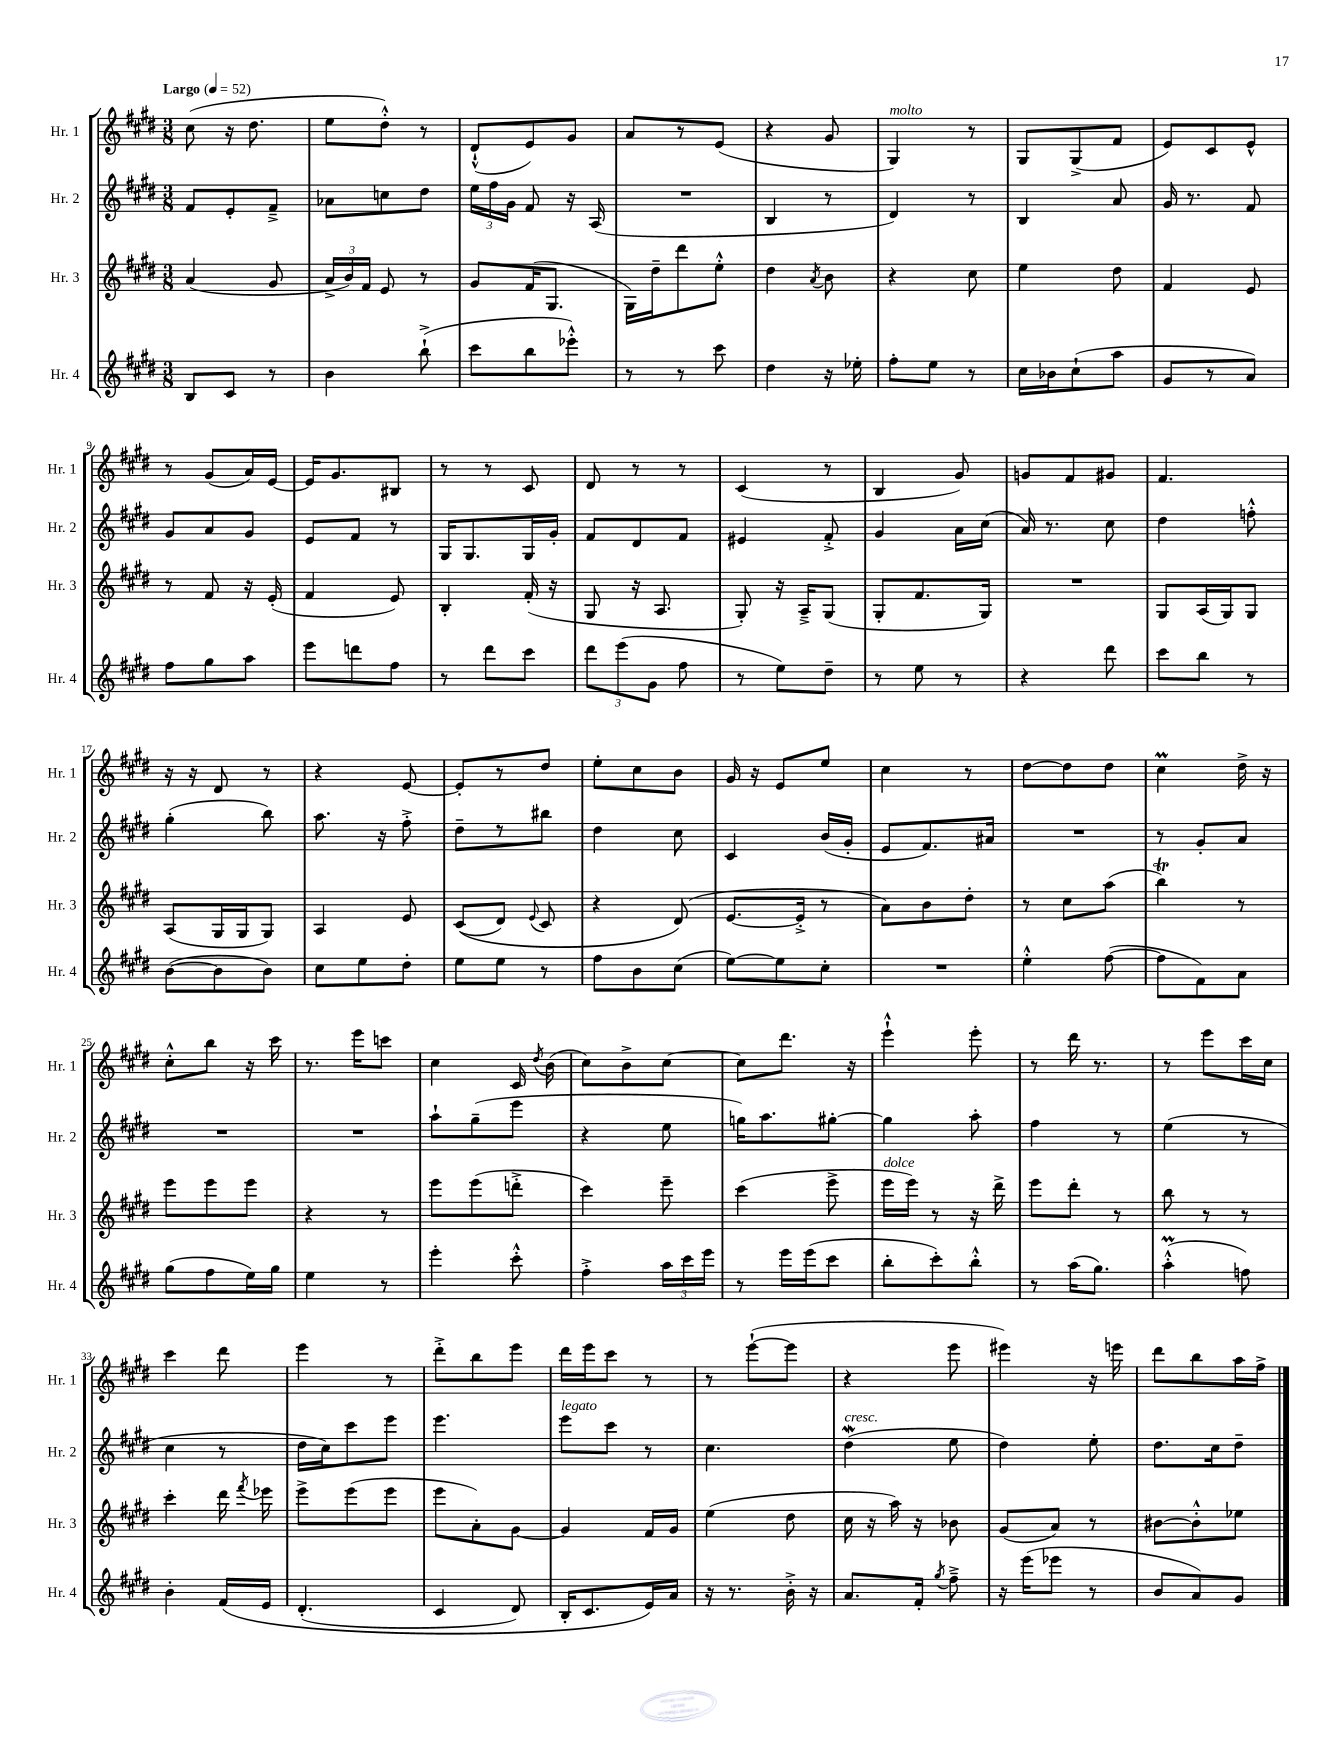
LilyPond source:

<<
\new StaffGroup <<
\new Staff = "s0" \with { instrumentName = "Hr. 1" shortInstrumentName = "Hr. 1" } {
    \clef treble \key e \major \numericTimeSignature \time 3/8 \tempo "Largo" 4 = 52
    \autoBeamOff cis''8( r16 dis''8. |
    e''8[ dis''8]-.-^) r8 |
    dis'8[-!-^( e'8) gis'8] |
    a'8[ r8 e'8]( |
    r4 gis'8 |
    gis4^\markup { \italic "molto" }) r8 |
    gis8[ gis8->( fis'8] |
    e'8[) cis'8 e'8]-^ |
    r8 gis'8[( a'16) e'16]~ |
    e'16[ gis'8. bis8] |
    r8 r8 cis'8 |
    dis'8 r8 r8 |
    cis'4( r8 |
    b4 gis'8) |
    g'8[ fis'8 gis'8] |
    fis'4. |
    r16 r16 dis'8 r8 |
    r4 e'8~ |
    e'8[-. r8 dis''8] |
    e''8[-. cis''8 b'8] |
    gis'16 r16 e'8[ e''8] |
    cis''4 r8 |
    dis''8[~ dis''8 dis''8] |
    cis''4\prall dis''16-> r16 |
    cis''8[-.-^ b''8] r16 cis'''16 |
    r8. e'''16[ c'''8] |
    cis''4 cis'16 \acciaccatura { dis''8 } b'16( |
    cis''8[) b'8-> cis''8]~ |
    cis''8[ dis'''8.] r16 |
    e'''4-!-^ e'''8-. |
    r8 dis'''16 r8. |
    r8 e'''8[ cis'''16 cis''16] |
    cis'''4 dis'''8 |
    e'''4 r8 |
    dis'''8[-.-> b''8 e'''8] |
    dis'''16[ e'''16 cis'''8] r8 |
    r8 e'''8[~-!( e'''8] |
    r4 e'''8 |
    eis'''4) r16 e'''16 |
    dis'''8[ b''8 a''16 fis''16]-> \bar "|." |
}
\new Staff = "s1" \with { instrumentName = "Hr. 2" shortInstrumentName = "Hr. 2" } {
    \clef treble \key e \major \numericTimeSignature \time 3/8
    \autoBeamOff fis'8[ e'8-. fis'8]---> |
    aes'8[ c''8 dis''8] |
    \tuplet 3/2 { e''16[ fis''16 gis'16] } fis'8 r16 a16( |
    R4. |
    b4 r8 |
    dis'4) r8 |
    b4 a'8 |
    gis'16 r8. fis'8 |
    gis'8[ a'8 gis'8] |
    e'8[ fis'8] r8 |
    gis16[ gis8. gis16 gis'16]-. |
    fis'8[ dis'8 fis'8] |
    eis'4 fis'8-.-> |
    gis'4 a'16[ cis''16]( |
    a'16) r8. cis''8 |
    dis''4 f''8-.-^ |
    gis''4-.( b''8) |
    a''8. r16 fis''8-.-> |
    dis''8[-- r8 bis''8] |
    dis''4 cis''8 |
    cis'4 b'16[( gis'16]-. |
    e'8[ fis'8.) ais'16] |
    R4. |
    r8 gis'8[-. a'8] |
    R4. |
    R4. |
    a''8[-! gis''8--( e'''8] |
    r4 e''8 |
    g''16[) a''8. gis''8]~-. |
    gis''4 a''8-. |
    fis''4 r8 |
    e''4( r8 |
    cis''4 r8 |
    dis''16[ cis''16) cis'''8 e'''8] |
    e'''4. |
    e'''8[^\markup { \italic "legato" } cis'''8] r8 |
    cis''4. |
    dis''4\mordent^\markup { \italic "cresc." }( e''8 |
    dis''4) e''8-. |
    dis''8.[ cis''16 dis''8]-- \bar "|." |
}
\new Staff = "s2" \with { instrumentName = "Hr. 3" shortInstrumentName = "Hr. 3" } {
    \clef treble \key e \major \numericTimeSignature \time 3/8
    \autoBeamOff a'4( gis'8 |
    \tuplet 3/2 { a'16[-> b'16) fis'16] } e'8 r8 |
    gis'8[ fis'16( gis8.] |
    gis16[) dis''16-- dis'''8 e''8]-.-^ |
    dis''4 \acciaccatura { a'8 } b'8 |
    r4 cis''8 |
    e''4 dis''8 |
    fis'4 e'8 |
    r8 fis'8 r16 e'16-.( |
    fis'4 e'8) |
    b4-. fis'16-.( r16 |
    gis8 r16 a8. |
    gis8-.) r16 a16[---> gis8]( |
    gis8[-. fis'8. gis16]) |
    R4. |
    gis8[ a16( gis16) gis8] |
    a8[( gis16 gis16 gis8]) |
    a4 e'8 |
    cis'8[(\( dis'8]) \appoggiatura { e'8 } cis'8 |
    r4 dis'8(\) |
    e'8.[~ e'16]-.-> r8 |
    a'8[) b'8 dis''8]-. |
    r8 cis''8[ a''8]( |
    b''4\trill) r8 |
    e'''8[ e'''8 e'''8] |
    r4 r8 |
    e'''8[ e'''8( d'''8]-.-> |
    cis'''4) e'''8-- |
    cis'''4( e'''8-> |
    e'''16[^\markup { \italic "dolce" } e'''16]) r8 r16 dis'''16-> |
    e'''8[ dis'''8]-. r8 |
    b''8 r8 r8 |
    cis'''4-. dis'''16 \acciaccatura { fis'''8 } ees'''16 |
    e'''8[-> e'''8( e'''8] |
    e'''8[ a'8-.) gis'8]~ |
    gis'4 fis'16[ gis'16] |
    e''4( dis''8 |
    cis''16 r16 a''16) r16 bes'8 |
    gis'8[( a'8]) r8 |
    bis'8[~ bis'8-.-^ ees''8] \bar "|." |
}
\new Staff = "s3" \with { instrumentName = "Hr. 4" shortInstrumentName = "Hr. 4" } {
    \clef treble \key e \major \numericTimeSignature \time 3/8
    \autoBeamOff b8[ cis'8] r8 |
    b'4 b''8-!->( |
    cis'''8[ b''8 ees'''8]-.-^) |
    r8 r8 cis'''8 |
    dis''4 r16 ees''16-. |
    fis''8[-. e''8] r8 |
    cis''16[ bes'16 cis''8-!( a''8] |
    gis'8[ r8 a'8]) |
    fis''8[ gis''8 a''8] |
    e'''8[ d'''8 fis''8] |
    r8 dis'''8[ cis'''8] |
    \tuplet 3/2 { dis'''8[ e'''8( gis'8] } fis''8 |
    r8 e''8[) dis''8]-- |
    r8 e''8 r8 |
    r4 dis'''8 |
    cis'''8[ b''8] r8 |
    b'8[~( b'8 b'8]) |
    cis''8[ e''8 dis''8]-. |
    e''8[ e''8] r8 |
    fis''8[ b'8 cis''8]( |
    e''8[~) e''8 cis''8]-. |
    R4. |
    e''4-.-^ fis''8~( |
    fis''8[ fis'8) a'8] |
    gis''8[( fis''8 e''16) gis''16] |
    e''4 r8 |
    e'''4-. cis'''8-.-^ |
    fis''4-.-> \tuplet 3/2 { a''16[ cis'''16 e'''16] } |
    r8 e'''16[ e'''16( cis'''8] |
    b''8[-. cis'''8-.) b''8]-.-^ |
    r8 a''16[( gis''8.]) |
    a''4-.-^\prall( f''8) |
    b'4-. fis'16[\( e'16] |
    dis'4.-.( |
    cis'4 dis'8) |
    b16[-. cis'8. e'16\) a'16] |
    r16 r8. b'16-.-> r16 |
    a'8.[ fis'16]-. \acciaccatura { gis''8 } fis''8---> |
    r16 e'''16[( ees'''8] r8 |
    b'8[ a'8) gis'8] \bar "|." |
}
>>
>>
